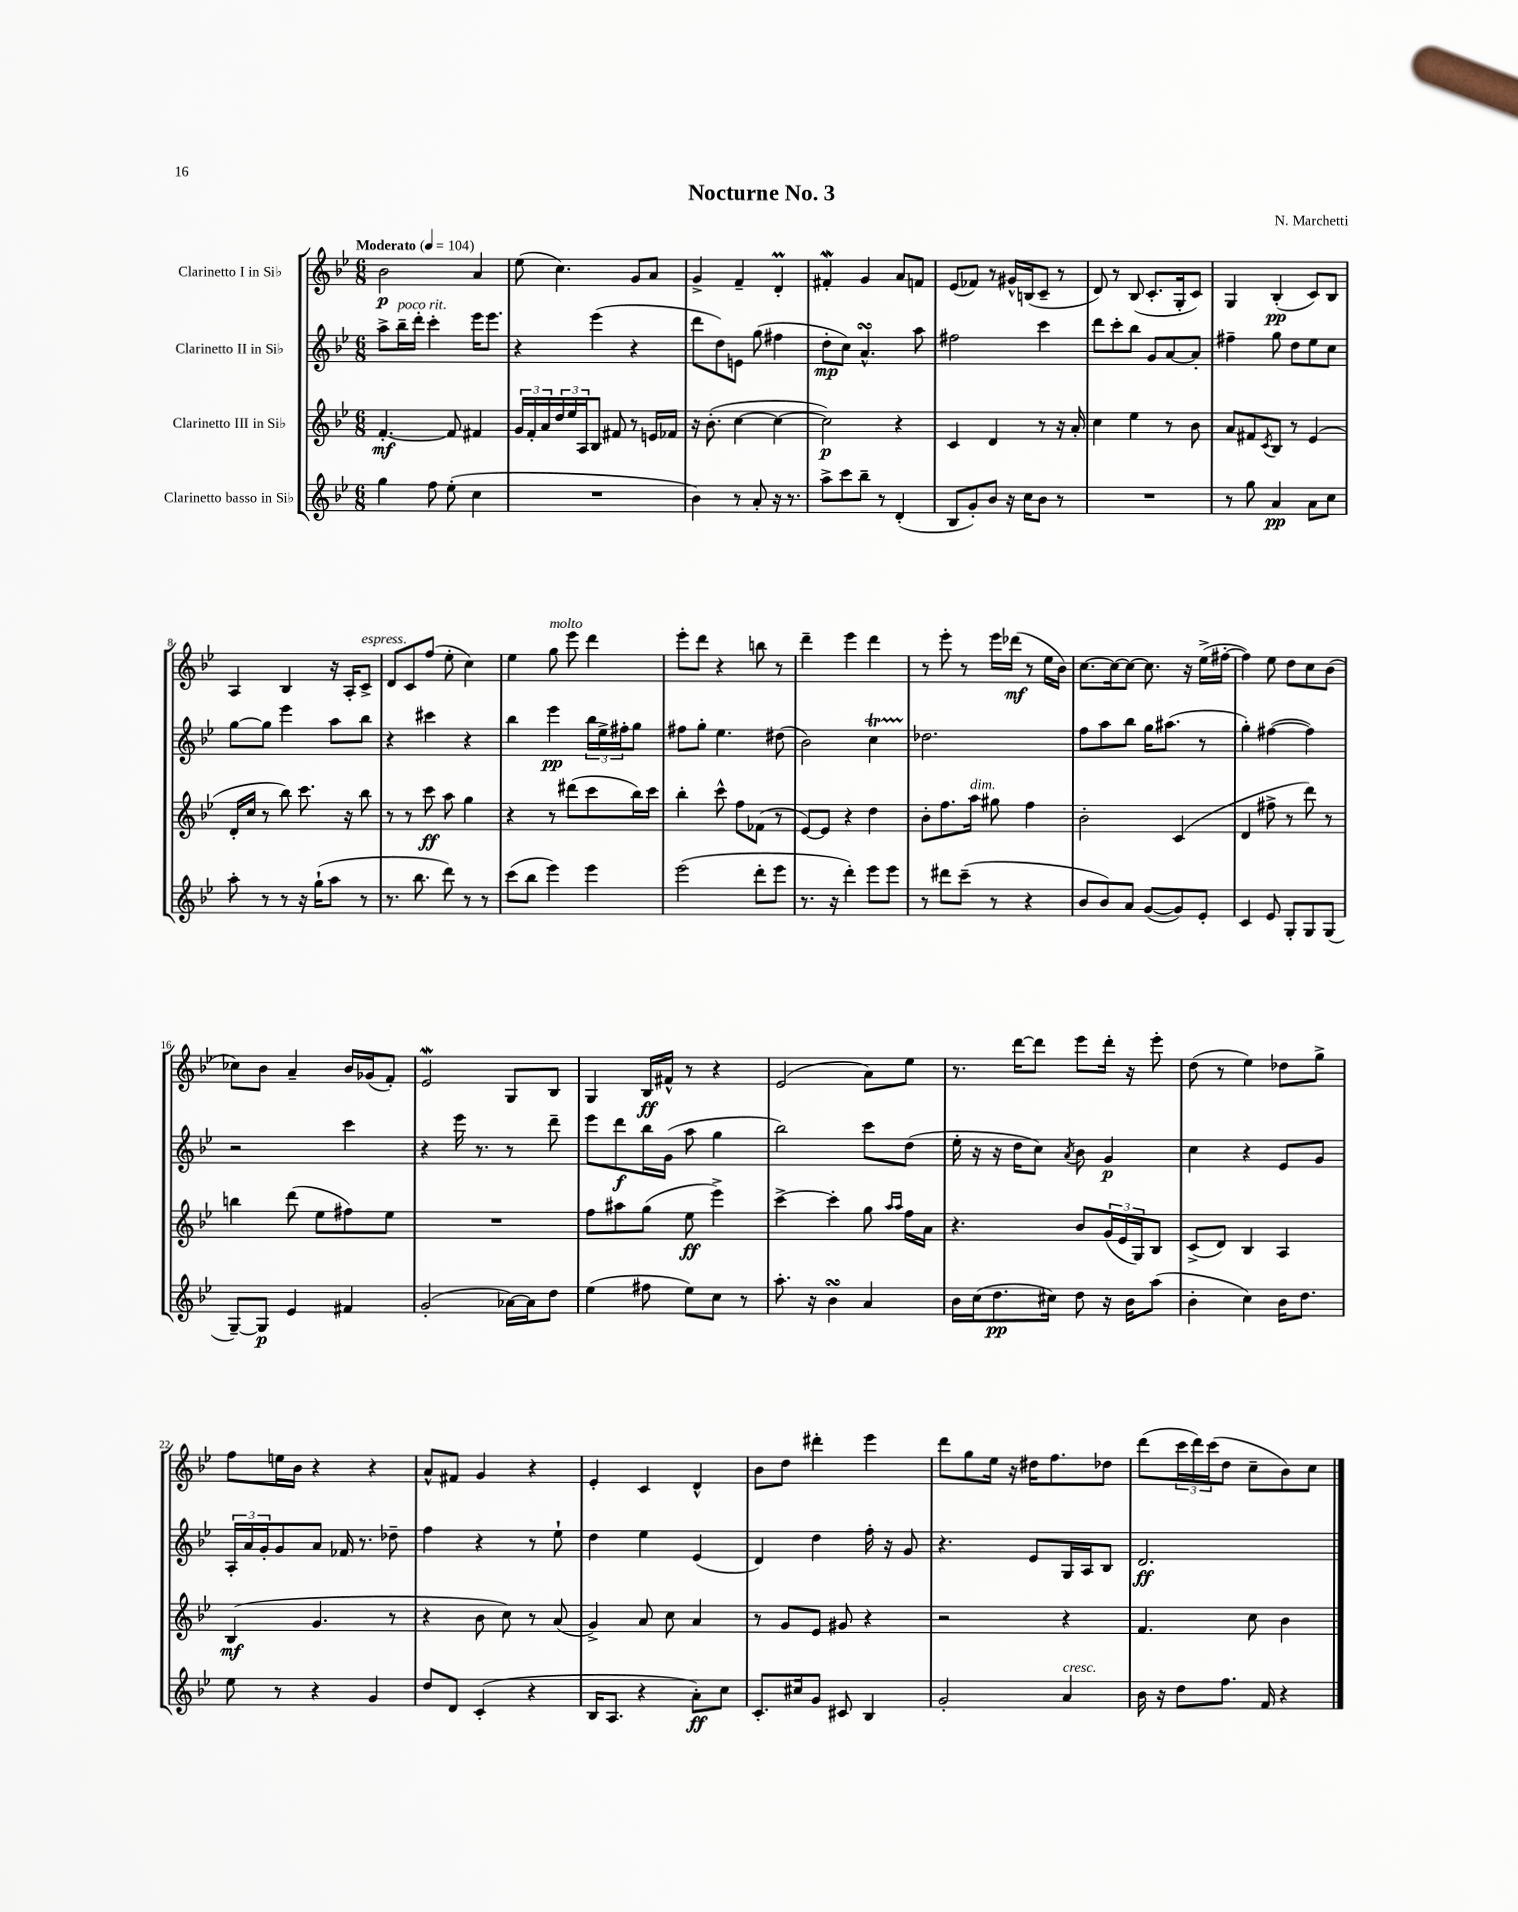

**kern	**kern	**kern	**kern
*staff4	*staff3	*staff2	*staff1
*clefG2	*clefG2	*clefG2	*clefG2
*k[b-e-]	*k[b-e-]	*k[b-e-]	*k[b-e-]
*M6/8	*M6/8	*M6/8	*M6/8
*MM104	*MM104	*MM104	*MM104
4gg	[4.f'	8aa^	2b-
.	.	16bb-~	.
.	.	16ddd'	.
8ff	.	4ccc'	.
(8ee-'	8f]	.	.
4cc	4f#	16eee-	4a
.	.	8.eee-	.
=	=	=	=
2.r	24g	4r	(8ee-
.	24f'	.	.
.	24a	.	.
.	24dd	.	4.cc)
.	24ee-	.	.
.	24A	.	.
.	8B-	(4eee-	.
.	8f#	.	.
.	8r	4r	8g
.	16e	.	8a
.	16f-	.	.
=	=	=	=
4b-)	16r	8ddd	4g^
.	(8.b-'	.	.
.	.	8dd)	.
8r	[4cc	8e	4f~
8a'	.	(8gg	.
16r	4cc_	4ff#	4d'
8.r	.	.	.
=	=	=	=
8aa^	2cc])	8dd'	4f#'
8ccc	.	8cc)	.
8bb-~	.	4.a^^	4g
8r	.	.	.
(4d'	4r	.	8a
.	.	8aa	8f
=	=	=	=
8B-	4c	2ff#	(8e-
8g')	.	.	8f-)
8b-	4d	.	8r
16r	.	.	16g#^^
16cc	.	.	(16B
8b-	8r	4ccc	8c~
8r	16r	.	8r
.	16a'	.	.
=	=	=	=
2.r	4cc	8ddd	8d)
.	.	8ccc'	8r
.	4ee-	8bb-	(8B-
.	.	8g	8.c'
.	8r	[8a	.
.	.	.	16G'
.	8b-	8a']	8c)
=	=	=	=
8r	8a	4ff#~	4G
8gg	8f#	.	.
.	8qc	.	.
4a	8B-	8gg	(4B-'
.	8r	8dd	.
8a	(4e-	8ee-	8c)
8cc	.	8cc	8B-
=	=	=	=
8aa'	16d'	[8gg	4A
.	16cc	.	.
8r	8r	8gg]	.
8r	8bb-)	4eee-	4B-
16r	8.ccc	.	.
(16gg`	.	.	.
8aa	.	8aa	16r
.	16r	.	16A'
8r	8bb-	8bb-	8c^
=	=	=	=
8.r	8r	4r	8d
.	8r	.	8c
8.bb-	.	.	.
.	8ccc	4ccc#	(8ff
8ddd)	8aa	.	8ee-'
8r	4gg	4r	4cc)
8r	.	.	.
=	=	=	=
(8ccc	4r	4bb-	4ee-
8bb-	.	.	.
4eee-)	8r	4eee-	8gg
.	(8ddd#	.	8eee-
4eee-	8ccc	24bb-	4ddd
.	.	24ee-^	.
.	.	24ff#'	.
.	16bb-)	8gg	.
.	16ccc	.	.
=	=	=	=
(2eee-	4bb-'	8ff#	8eee-'
.	.	8gg'	8ddd
.	8ccc^^	4.ee-	4r
.	8ff	.	.
8ddd'	(8f-	.	8bb
8eee-	8r	(8dd#	8r
=	=	=	=
8.r	[8e-)	2b-)	4ddd~
.	8e-]	.	.
16r	.	.	.
4ddd')	4r	.	4eee-
8eee-	4dd	4cc	4ddd
8eee-	.	.	.
=	=	=	=
8r	8b-'	2.dd-	8r
8ddd#	8.ff	.	8eee-'
(8ccc~	.	.	8r
.	16aa	.	.
8r	8gg#	.	16eee-
.	.	.	(16ddd-
4r	4ff	.	8r
.	.	.	16ee-
.	.	.	16b-)
=	=	=	=
8b-	2b-'	8ff	[8.cc
8b-)	.	8aa	.
.	.	.	16cc_
8a	.	8bb-	8cc_
([8g	.	16gg	8.cc]
.	.	(8.aa#	.
8g])	(4c	.	.
.	.	.	16r
8e-'	.	8r	(16ee-^
.	.	.	[16ff#'
=	=	=	=
4c	4d	4gg')	4ff#])
8e-	8ff#^	([4ff#	8ee-
8G'	8r	.	8dd
8G	8ddd)	4ff#])	8cc
(8G	8r	.	(8b-
=	=	=	=
[8G~)	4bb	2r	8cc-)
8G]	.	.	8b-
4e-	(8ddd	.	4a~
.	8ee-	.	.
4f#	8ff#)	4ccc	16b-
.	.	.	(16g-
.	8ee-	.	8f')
=	=	=	=
(2g'	2.r	4r	2e-
.	.	16eee-	.
.	.	8.r	.
[16a-)	.	8r	8G
16a-]	.	.	.
8dd	.	8ddd~	8B-
=	=	=	=
(4ee-	8ff	8eee-	4G
.	8aa#	8ddd	.
8ff#	(8gg	16bb-	16B-
.	.	(16g	16f#^^
8ee-)	8ee-	8aa	8r
8cc	4eee-^)	4gg	4r
8r	.	.	.
=	=	=	=
8.aa'	[4ccc^	2bb-)	(2e-
16r	.	.	.
4b-	4ccc']	.	.
4a	8gg	8ccc	8a)
.	16qqaa	.	.
.	16qqaa	.	.
.	16ff	(8dd	8ee-
.	16a	.	.
=	=	=	=
16b-	4.r	16ee-'	8.r
(16cc	.	16r	.
8.dd	.	16r	.
.	.	16dd	[16ddd
.	.	8cc)	8ddd]
16cc#)	.	.	.
.	.	8qa	.
8dd	8b-	8b-	8eee-
16r	(24g	4g	16ddd'
.	24e-	.	.
16b-	.	.	16r
.	24G)	.	.
(8aa	8B-	.	8eee-'
=	=	=	=
4b-'	(8c^	4cc	(8dd
.	8d)	.	8r
4cc)	4B-	4r	4ee-)
16b-	4A	8e-	8dd-
8.dd	.	.	.
.	.	8g	8gg^
=	=	=	=
8ee-	(4B-	24A'	8ff
.	.	24a	.
.	.	24g'	.
8r	.	8g	16ee
.	.	.	16b-
4r	4.g	8a	4r
.	.	16f-	.
.	.	8.r	.
4g	.	.	4r
.	8r	8dd-~	.
=	=	=	=
8dd	4r	4ff	8a^^
8d	.	.	8f#
(4c'	8b-	4r	4g
.	8cc)	.	.
4r	8r	8r	4r
.	(8a	8ee-`	.
=	=	=	=
16B-	4g^)	4dd	4e-'
8.A	.	.	.
4r	8a	4ee-	4c
.	8cc	.	.
8a')	4a	(4e-	4d^^
8cc	.	.	.
=	=	=	=
8.c'	8r	4d)	8b-
.	8g	.	8dd
16cc#	.	.	.
8g	8e-	4dd	4ddd#'
8c#	8g#	.	.
4B-	4r	16ff'	4eee-
.	.	16r	.
.	.	8g	.
=	=	=	=
2g'	2r	4.r	8ddd
.	.	.	8gg
.	.	.	16ee-
.	.	.	16r
.	.	8e-	16dd#
.	.	.	8.ff
4a	4r	16G	.
.	.	16A	.
.	.	8B-	8dd-
=	=	=	=
16b-	4.f	2.d	(8ddd
16r	.	.	.
8dd	.	.	24ccc
.	.	.	24ddd)
.	.	.	(24ccc
8.ff	.	.	8dd
.	8cc	.	8cc~
16f	.	.	.
4r	4b-	.	8b-)
.	.	.	8cc
==	==	==	==
*-	*-	*-	*-
